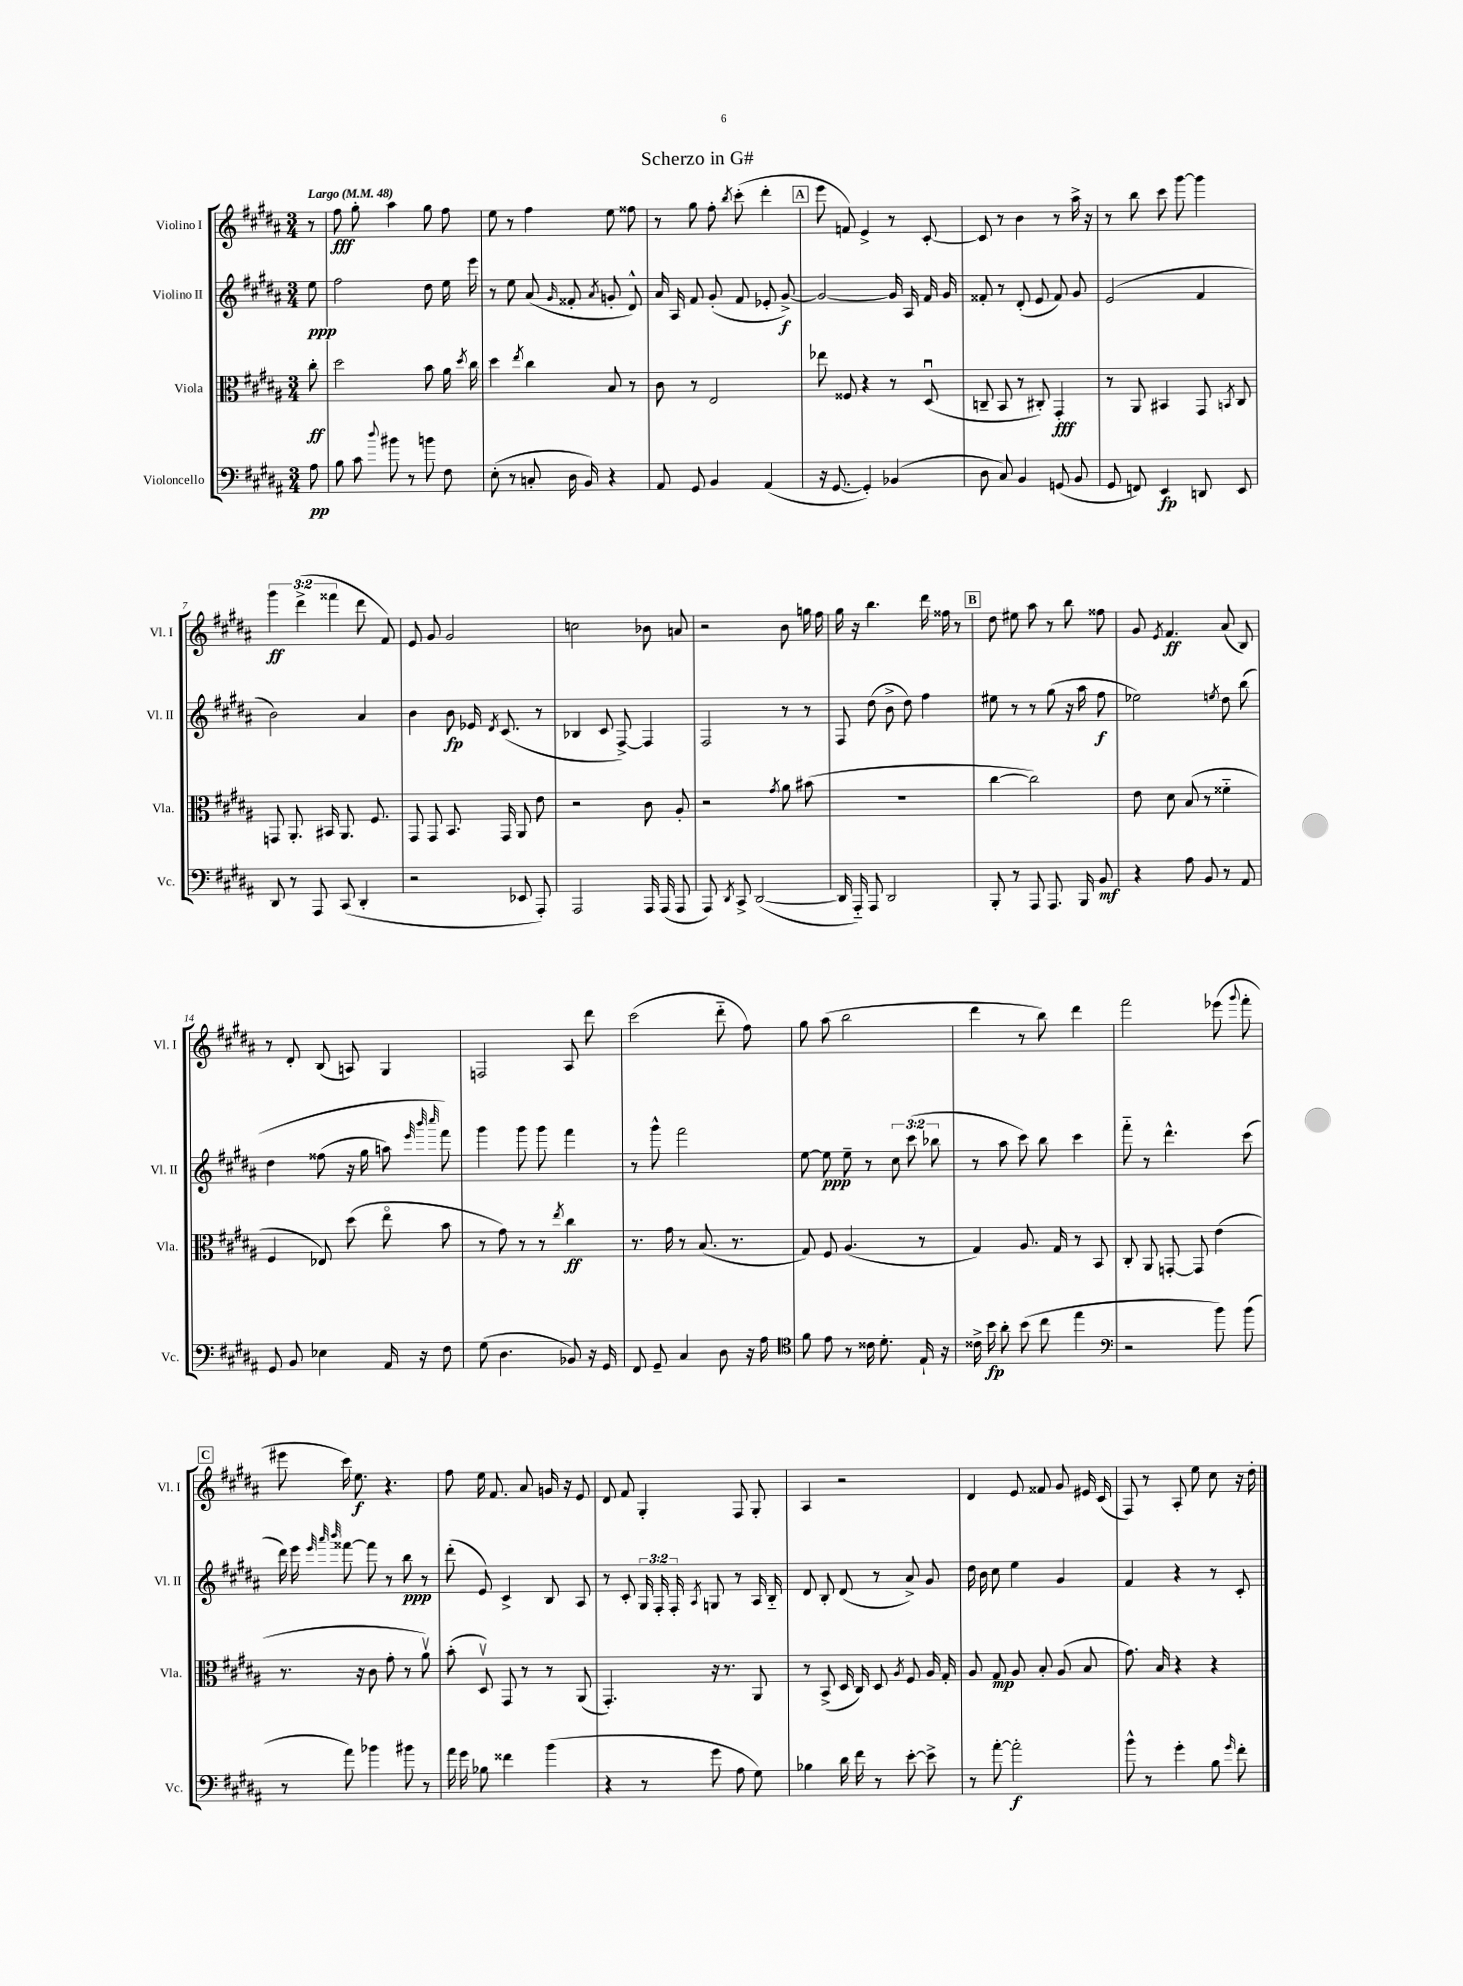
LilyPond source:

\header { title = "Scherzo in G#" }
<<
\new StaffGroup <<
\new Staff = "s0" \with { instrumentName = "Violino I" shortInstrumentName = "Vl. I" } {
    \clef treble \key b \major \numericTimeSignature \time 3/4 \override Staff.TupletNumber.text = #tuplet-number::calc-fraction-text \partial 8 \tempo "Largo" 4 = 48
    \autoBeamOff r8 |
    fis''8\fff gis''8-. ais''4 gis''8 fis''8 |
    e''8 r8 fis''4 e''8 fisis''8 |
    r8 gis''8 fis''8-. \acciaccatura { b''8 } cis'''8-.( dis'''4-. |
    \mark \markup { \box "A" } e'''8 f'8) e'4-> r8 cis'8~-. |
    cis'8 r8 b'4 r8 ais''16-> r16 |
    r8 b''8 cis'''8 gis'''8~ gis'''4 |
    \tuplet 3/2 { gis'''4\ff dis'''4->( fisis'''4 } dis'''8 fis'8) |
    e'8 gis'8 gis'2 |
    c''2 bes'8 a'8 |
    r2 b'8 g''16 fis''16 |
    gis''16 r16 b''4. dis'''16 fisis''16 r8 |
    \mark \markup { \box "B" } dis''8 eis''8 ais''8 r8 b''8 fisis''8 |
    gis'8 \acciaccatura { e'8 } fis'4.\ff ais'8( b8) |
    r8 dis'8-. b8( a8) gis4 |
    f2 ais8 dis'''8 |
    cis'''2( dis'''8-_ fis''8) |
    gis''8 ais''8( b''2 |
    dis'''4 r8 b''8) dis'''4 |
    fis'''2 ees'''8( \appoggiatura { gis'''8 } fis'''8-. |
    \mark \markup { \box "C" } eis'''8 cis'''16) e''8.\f r4. |
    fis''8 e''16 fis'8. ais'8 g'16 r16 e'8 |
    dis'8 fis'8 gis4-. fis8 gis8-. |
    ais4 r2 |
    dis'4 e'8 fisis'8 gis'8 eis'16 cis'16( |
    fis8) r8 ais8-. e''8 cis''8 r16 dis''16-. \bar "|." |
}
\new Staff = "s1" \with { instrumentName = "Violino II" shortInstrumentName = "Vl. II" } {
    \clef treble \key b \major \numericTimeSignature \time 3/4 \override Staff.TupletNumber.text = #tuplet-number::calc-fraction-text \partial 8
    \autoBeamOff e''8\ppp |
    fis''2 dis''8 e''16 e'''16 |
    r8 e''8 ais'8( \grace { gis'16 } fisis'8-. \acciaccatura { ais'8 } g'8-. dis'8-^) |
    ais'16 ais16 fis'8 gis'8-.( fis'8 ees'8-. gis'8~->\f) |
    \mark \markup { \box "A" } gis'2~ gis'16 ais16 fis'16 gis'16 |
    fisis'8-. r8 dis'8-.( e'8 fisis'8) gis'8 |
    e'2( fis'4 |
    b'2) ais'4 |
    b'4 b'8\fp ees'16 \acciaccatura { dis'8 } cis'8.( r8 |
    bes4 cis'8 fis8~->) fis4 |
    fis2 r8 r8 |
    fis8 dis''8( b'8-> dis''8) fis''4 |
    \mark \markup { \box "B" } eis''8 r8 r8 gis''8( r16 ais''16 fis''8\f |
    ees''2) \acciaccatura { e''8 } dis''8 b''8\( |
    dis''4 fisis''8( r16 gis''16 a''8) \grace { e'''32 b'''32 cis''''32 } fis'''8\) |
    gis'''4 gis'''8 gis'''8 fis'''4 |
    r8 gis'''8-^ fis'''2 |
    e''8~ e''8\ppp e''8-- r8 \tuplet 3/2 { cis''8 cis'''8( bes''8 } |
    r8 ais''8 cis'''8) b''8 cis'''4 |
    fis'''8-_ r8 dis'''4.-^ cis'''8( |
    \mark \markup { \box "C" } dis'''16) e'''16 \grace { e'''32 ais'''32 b'''32 } fisis'''8~ fisis'''8 r8 b''8\ppp r8 |
    dis'''8-.( e'8) cis'4-> b8 ais8 |
    r8 cis'8-. \tuplet 3/2 { gis16 fis16-. fis16-. } \acciaccatura { ais8 } g8 r8 ais16 b16-_ |
    dis'8 b8-. dis'8( r8 ais'8->) gis'8 |
    dis''16 b'16 cis''8 e''4 gis'4 |
    fis'4 r4 r8 cis'8-. \bar "|." |
}
\new Staff = "s2" \with { instrumentName = "Viola" shortInstrumentName = "Vla." } {
    \clef alto \key b \major \numericTimeSignature \time 3/4 \partial 8
    \autoBeamOff cis''8-.\ff |
    dis''2 b'8 ais'16 \acciaccatura { dis''8 } cis''16 |
    dis''4 \acciaccatura { e''8 } cis''4 b8 r8 |
    cis'8 r8 e2 |
    \mark \markup { \box "A" } ees''8 fisis8 r4 r8 dis8\downbow( |
    c8-- b,8 r8 cis8-.) gis,4-.\fff |
    r8 ais,8 bis,4 gis,8 \acciaccatura { b,8 } cis8 |
    g,8 ais,8.-. bis,16 ais,8. fis8. |
    gis,8 gis,8 b,8. gis,16 ais,8 e'8 |
    r2 cis'8 ais8-. |
    r2 \acciaccatura { gis'8 } ais'8 bis'8( |
    R2. |
    \mark \markup { \box "B" } cis''4~ cis''2) |
    e'8 dis'8 b8( r8 fisis'4-_ |
    fis4 ees8) dis''8( e''8\flageolet b'8 |
    r8 gis'8) r8 r8 \acciaccatura { e''8 } cis''4\ff |
    r8. gis'16 r8 b8.( r8. |
    gis8) fis8 ais4.( r8 |
    gis4) ais8. gis16 r8 b,8 |
    cis8-. ais,8 g,8~-. g,8 e'4( |
    \mark \markup { \box "C" } r8. r16 cis'8 gis'8-. r8 ais'8\upbow) |
    b'8-.( dis8\upbow) gis,8 r8 r8 ais,8( |
    gis,4.-.) r16 r8. ais,8 |
    r8 b,8->( dis16 cis16) dis8 \acciaccatura { ais8 } fis8 ais16 gis16-. |
    ais8 gis8\mp ais8 b8-. ais8( b8 |
    gis'8.) b16 r4 r4 \bar "|." |
}
\new Staff = "s3" \with { instrumentName = "Violoncello" shortInstrumentName = "Vc." } {
    \clef bass \key b \major \numericTimeSignature \time 3/4 \partial 8
    \autoBeamOff ais8\pp |
    b8 cis'8 \appoggiatura { dis''8 } bis'8 r8 b'8 fis8 |
    e8-.( r8 c8-. dis16 b,16) r4 |
    ais,8 gis,8 b,4 ais,4( |
    \mark \markup { \box "A" } r16 gis,8.~ gis,4-.) bes,4( |
    dis8 cis8) b,4 g,8( b,8 |
    gis,8 f,8) e,4\fp d,8 e,8 |
    dis,8 r8 ais,,8 cis,8( dis,4-. |
    r2 ees,8 ais,,8-.) |
    ais,,2 ais,,16 ais,,16( ais,,8 |
    ais,,8) \acciaccatura { dis,8 } cis,8-> dis,2~( |
    dis,16 ais,,16-_) ais,,8 dis,2 |
    \mark \markup { \box "B" } b,,8-. r8 ais,,8 ais,,8. b,,16 b,8\mf |
    r4 ais8 b,8 r8 ais,8 |
    gis,8 b,8 ees4 ais,16 r16 fis8 |
    gis8( dis4. bes,8) r16 gis,16 |
    fis,8 gis,8-- cis4 dis8 r16 ais16 |
    \clef tenor fis'8 e'8 r8 cisis'16 dis'8.-. e16-! r16 |
    cisis'16-> b'16\fp ais'8-. b'8( cis''8 e''4 |
    \clef bass r2 b'8) b'8( |
    \mark \markup { \box "C" } r8 ais'8) bes'4 bis'8 r8 |
    ais'16 gis'16 bes8 fisis'4 b'4( |
    r4 r8 gis'8 ais8 gis8) |
    bes4 dis'16 fis'16 r8 e'8~-. e'8-> |
    r8 ais'8~-. ais'2-.\f |
    b'8-^ r8 gis'4-. b8 \grace { gis'16 } fis'8-. \bar "|." |
}
>>
>>
